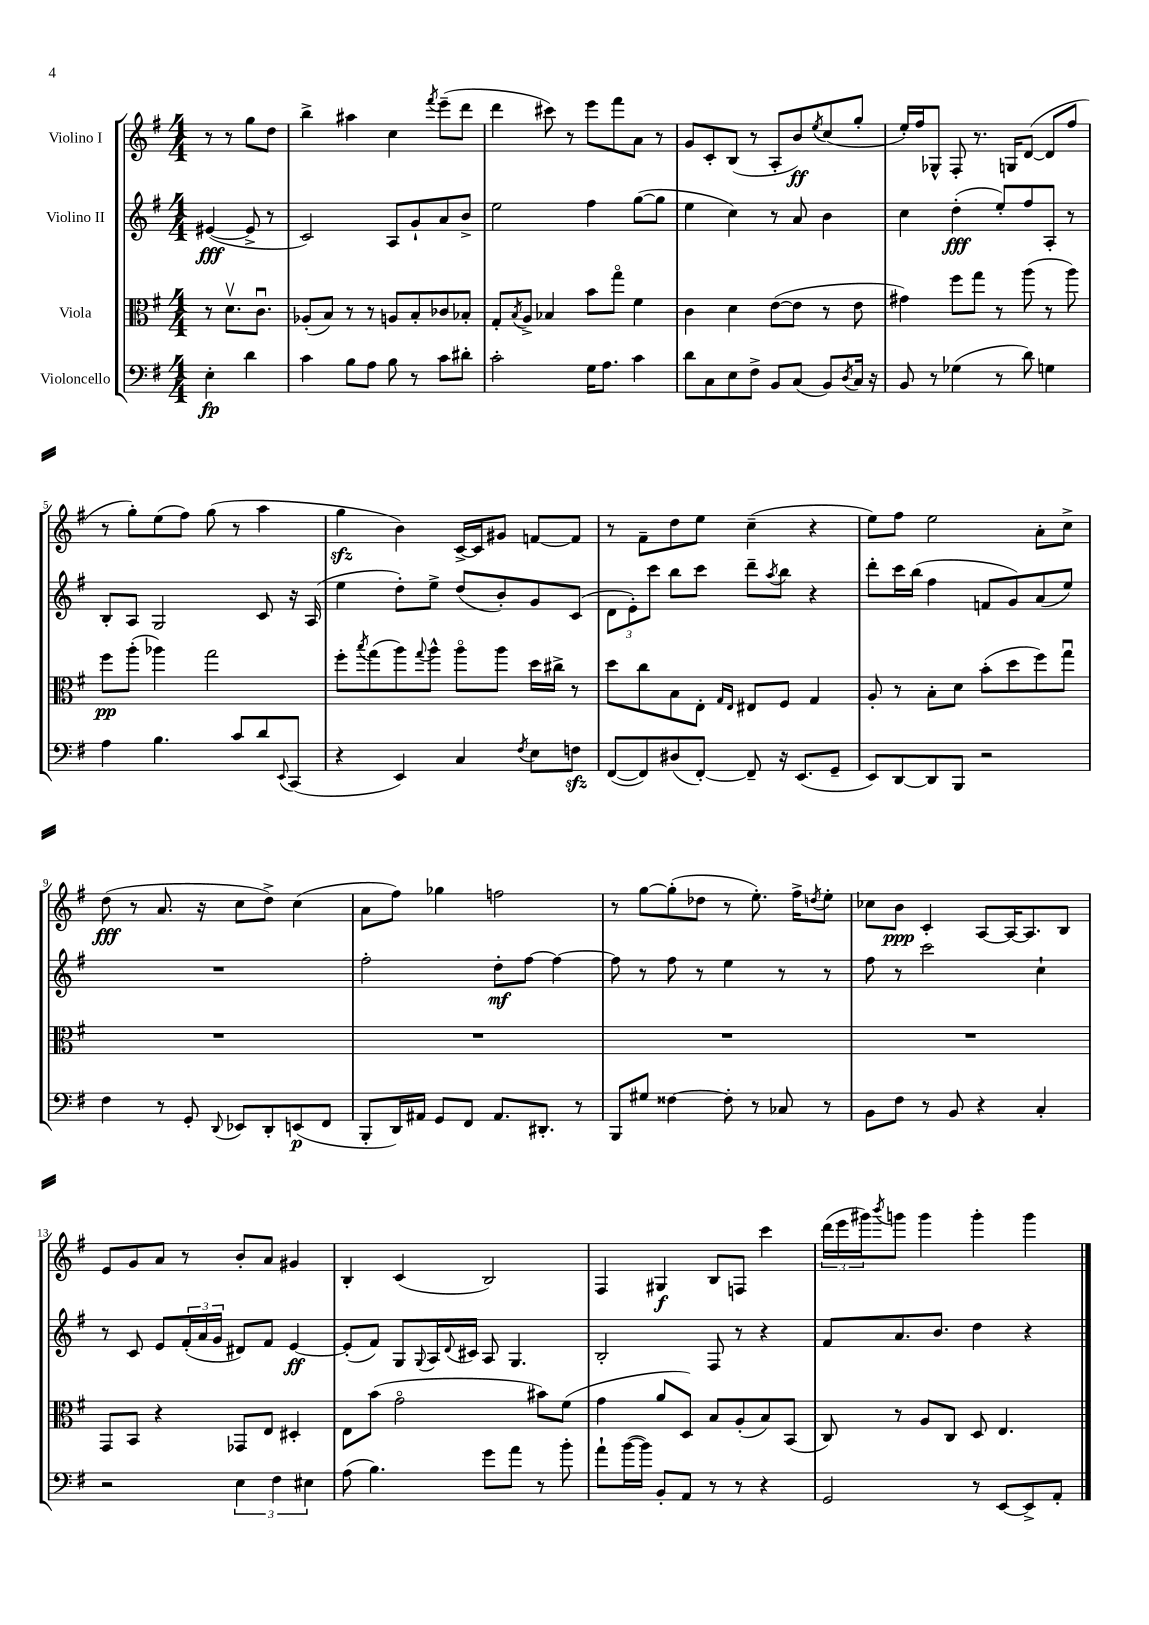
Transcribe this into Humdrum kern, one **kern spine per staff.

**kern	**kern	**kern	**kern
*staff4	*staff3	*staff2	*staff1
*clefF4	*clefC3	*clefG2	*clefG2
*k[f#]	*k[f#]	*k[f#]	*k[f#]
*M4/4	*M4/4	*M4/4	*M4/4
4E'	8r	([4e#	8r
.	8.dv	.	8r
4d	.	8e#^]	8gg
.	8.cu	.	.
.	.	8r	8dd
=	=	=	=
4c	(8A-'	2c)	4bb^
.	8B)	.	.
8B	8r	.	4aa#
8A	8r	.	.
8B	8A	8A	4cc
8r	8B'	8g`	.
.	.	.	8qfff#
8c	8c-	8a	(8eee~
8d#'	8B-'	8b^	8ddd
=	=	=	=
2c'	8G'	2ee	4ddd
.	8qB	.	.
.	8A^	.	.
.	4B-	.	8ccc#)
.	.	.	8r
16G	8b	4ff#	8eee
8.A	.	.	.
.	8ggo	.	8fff#
4c	4f#	([8gg	8a
.	.	8gg]	8r
=	=	=	=
8d	4c	4ee	8g
8C	.	.	8c'
8E	4d	4cc)	(8B
8F#^	.	.	8r
8BB	([8e	8r	8A'
(8C	8e]	8a	8b)
.	.	.	8qee
8BB)	8r	4b	(8cc
8qD	.	.	.
16C	8e	.	8gg'
16r	.	.	.
=	=	=	=
8BB	4g#)	4cc	16ee')
.	.	.	16ff#
8r	.	.	8G-^^
(4G-	8ff#	(4dd'	8F#'
.	8gg	.	8.r
8r	8r	8ee')	.
.	.	.	16G
8d)	(8aa	8ff#	([8d
4G	8r	8A'	8d]
.	8aa)	8r	8ff#
=	=	=	=
4A	8ff#	8B'	8r
.	(8aa'	8A	8gg')
4.B	4aa-)	2G	(8ee
.	.	.	8ff#)
.	2gg	.	(8gg
8c	.	.	8r
8d	.	8c	4aa
8qqEE	.	.	.
(8CC	.	16r	.
.	.	(16A	.
=	=	=	=
4r	8ff#'	4ee	4gg
.	8qbb	.	.
.	(8gg	.	.
4EE)	8aa)	8dd')	4b)
.	8qqgg	.	.
.	8aa^^	8ee^	.
4C	8aao	(8dd	[16c^
.	.	.	16c]
.	8aa	8b')	8g#
8qF#	.	.	.
8E	16dd	8g	[8f
.	16cc#^	.	.
8F	8r	(8c	8f]
=	=	=	=
([8FF#	8dd	12d	8r
.	.	12e')	.
8FF#])	8cc	.	8f#~
.	.	12ccc	.
(8D#	8B	8bb	8dd
[8FF#')	8E'	8ccc	8ee
.	16qqG	.	.
.	16qqE	.	.
8FF#~]	8E#	8ddd~	(4cc~
.	.	8qaa	.
16r	8F#	8bb	.
(8.EE	.	.	.
.	4G	4r	4r
8GG~	.	.	.
=	=	=	=
8EE)	8A'	8ddd'	8ee)
[8DD	8r	16ccc	8ff#
.	.	(16bb	.
8DD]	8B'	4ff#	2ee
8BBB	8d	.	.
2r	(8b'	8f	.
.	8dd	8g)	.
.	8ff#)	(8a	8a'
.	8ggu	8ee)	8cc^
=	=	=	=
4F#	1r	1r	(8dd
.	.	.	8r
8r	.	.	8.a
8GG'	.	.	.
.	.	.	16r
8qqDD	.	.	.
8EE-	.	.	8cc
8DD'	.	.	8dd^)
(8EE	.	.	(4cc
8FF#	.	.	.
=	=	=	=
8BBB'	1r	2ff#'	8a
16DD)	.	.	8ff#)
16AA#	.	.	.
8GG	.	.	4gg-
8FF#	.	.	.
8.AA#	.	8dd'	2ff
.	.	[8ff#	.
8.DD#'	.	.	.
.	.	4ff#_	.
8r	.	.	.
=	=	=	=
8BBB	1r	8ff#]	8r
8G#	.	8r	[8gg
[4F##	.	8ff#	(8gg']
.	.	8r	8dd-
8F##']	.	4ee	8r
8r	.	.	8.ee')
8C-	.	8r	.
.	.	.	16ff#^
.	.	.	8qdd
8r	.	8r	8ee'
=	=	=	=
8BB	1r	8ff#	8cc-
8F#	.	8r	8b
8r	.	2ccc	4c'
8BB	.	.	.
4r	.	.	[8A
.	.	.	16A_
.	.	.	8.A]
4C'	.	4cc`	.
.	.	.	8B
=	=	=	=
2r	8GG	8r	8e
.	8BB	8c	8g
.	4r	8e	8a
.	.	(24f#'	8r
.	.	24a	.
.	.	24g	.
6E	8GG-	8d#)	8b'
.	8E	8f#	8a
6F#	.	.	.
.	4D#'	[4e	4g#
6E#	.	.	.
=	=	=	=
(8A	8E	(8e']	4B'
4.B)	(8b	8f#)	.
.	2go	8G	(4c
.	.	8qqG	.
.	.	16A	.
.	.	8qqd	.
.	.	16c#	.
8g	.	8A	2B)
8a	.	4.G	.
8r	8b#)	.	.
8b'	(8f#	.	.
=	=	=	=
8a`	4g	2B'	4F#
([16b	.	.	.
16b])	.	.	.
8BB'	8a	.	4G#
8AA	8D)	.	.
8r	8B	8F#	8B
8r	(8A'	8r	8F
4r	8B)	4r	4ccc
.	(8BB	.	.
=	=	=	=
2GG	8C)	8f#	(24ddd
.	.	.	24eee
.	.	.	24ggg#)
.	.	.	8qbbb
.	8r	8.a	8ggg
.	8A	.	4ggg
.	.	8.b	.
.	8C	.	.
8r	8D	4dd	4ggg'
[8EE	4.E	.	.
8EE^]	.	4r	4ggg
8AA'	.	.	.
==	==	==	==
*-	*-	*-	*-
